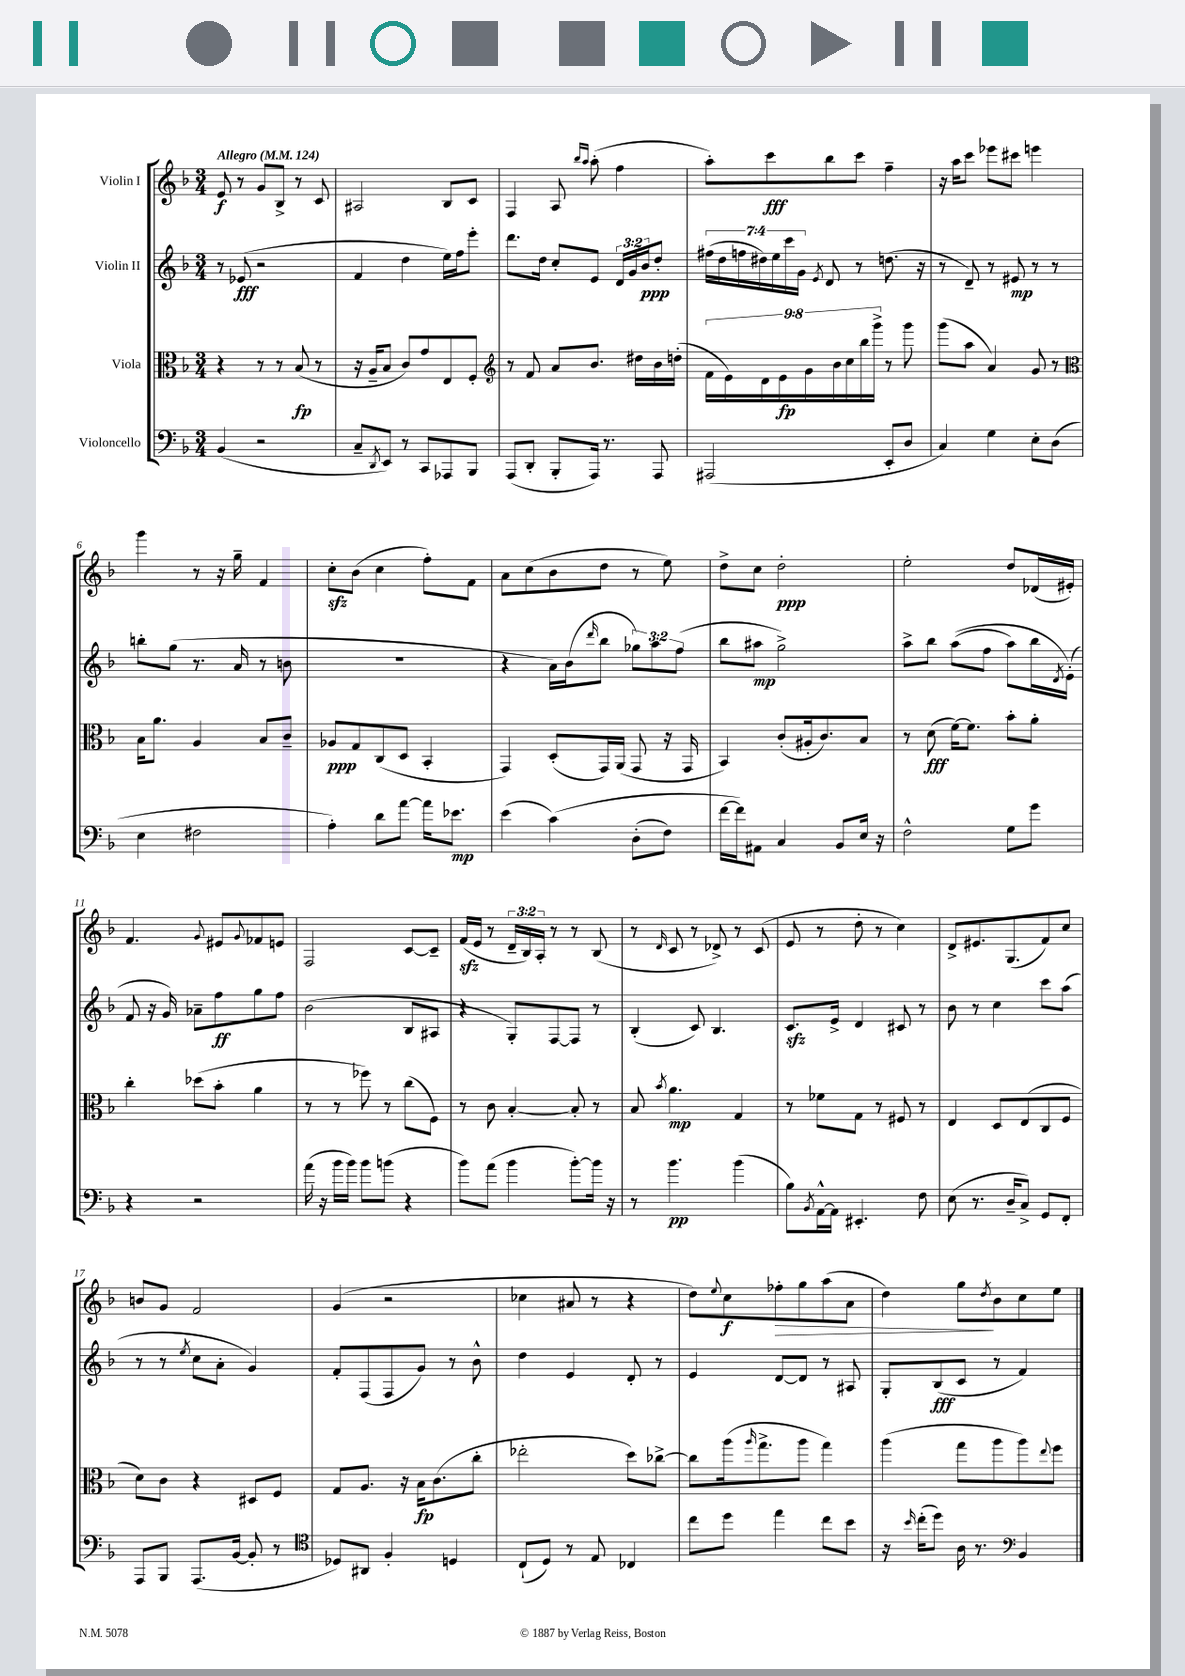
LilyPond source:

<<
\new StaffGroup <<
\new Staff = "s0" \with { instrumentName = "Violin I" } {
    \clef treble \key f \major \numericTimeSignature \time 3/4 \override Staff.TupletNumber.text = #tuplet-number::calc-fraction-text \tempo "Allegro" 4 = 124
    e'8\f r8 g'8 bes8-> r8 c'8 |
    ais2 bes8 c'8 |
    f4 a8 \grace { bes''16 a''16 } a''8-.( f''4 |
    a''8-.) c'''8\fff bes''8 c'''8 f''4-- |
    r16 a''16 c'''8 ees'''8 cis'''8 e'''4 |
    g'''4 r8 r16 g''16-- f'4 |
    c''8-.\sfz bes'8( c''4 f''8-.) f'8 |
    a'8 c''8( bes'8 d''8 r8 e''8) |
    d''8-> c''8 d''2-.\ppp |
    e''2-. d''8 des'16( eis'16-.) |
    f'4. \appoggiatura { g'8 } eis'8 \appoggiatura { g'8 } fes'8 e'8 |
    f2 c'8~ c'8-- |
    f'16\sfz( e'16 r8 \tuplet 3/2 { d'16-- bes16) a16-. } r8 r8 bes8( |
    r8 \grace { d'16 } c'8 r8 des'8->) r8 c'8( |
    e'8 r8 d''8-. r8 c''4) |
    d'8-> eis'8. g8.( f'8) c''8 |
    b'8 g'8 f'2 |
    g'4( r2 |
    ces''4 ais'8 r8 r4 |
    d''8) \appoggiatura { e''8 } c''8\f fes''8-.\> g''8 a''8( a'8 |
    d''4) g''8\! \acciaccatura { d''8 } bes'8 c''8 e''8 \bar "|." |
}
\new Staff = "s1" \with { instrumentName = "Violin II" } {
    \clef treble \key f \major \numericTimeSignature \time 3/4 \override Staff.TupletNumber.text = #tuplet-number::calc-fraction-text
    r8 ees'8\fff( r2 |
    f'4 d''4 e''16) f''16 e'''8-. |
    d'''8. d''16 c''8-. e'8 \tuplet 3/2 { d'16 g'16 bes'16\ppp } d''8-. |
    \tuplet 7/4 { fis''16( d''16 f''16 dis''16) e''16 c'''16 g'16 } \acciaccatura { e'8 } d'8 r8 d''8.( r16 |
    r8 d'8--) r8 eis'8\mp r8 r8 |
    b''8-. g''8( r8. a'16 r8 b'8 |
    r2. |
    r4 a'16) bes'16( \grace { d'''16 } bes''8 \tuplet 3/2 { ges''8) a''8 f''8( } |
    bes''8 ais''8\mp g''2->) |
    a''8-> bes''8 a''8(\( f''8 a''8) bes''16 \acciaccatura { d'8 } e'16-.(\) |
    f'8 r16 g'16) aes'8-- f''8\ff g''8 f''8 |
    bes'2( bes8 ais8 |
    r4 g8-.) f8~ f8 r8 |
    bes4-.( c'8) bes4. |
    c'8.\sfz e'16-> d'4 cis'8 r8 |
    bes'8 r8 c''4 c'''8 a''8( |
    r8 r8 \acciaccatura { e''8 } c''8 a'8-. g'4) |
    f'8-. f8( f8 g'8) r8 bes'8-^ |
    d''4 e'4 d'8-. r8 |
    e'4 d'8~ d'8 r8 ais8 |
    g8-. bes8\fff( c'8 r8 f'4) \bar "|." |
}
\new Staff = "s2" \with { instrumentName = "Viola" } {
    \clef alto \key f \major \numericTimeSignature \time 3/4 \override Staff.TupletNumber.text = #tuplet-number::calc-fraction-text
    r4 r8 r8 bes8\fp( r8 |
    r16 a16-- bes8 c'8) g'8 e8 f8-. |
    \clef treble r8 f'8 a'8 bes'8. dis''16 bes'16 d''16-.( |
    \tuplet 9/8 { f'16 e'16) d'16 e'16\fp g'16 bes'16 c''16 bes''16 g'''16-> } r8 g'''8 |
    g'''8( a''8 a'4) g'8 r8 |
    \clef alto bes16 a'8. a4 bes8 c'8-- |
    aes8\ppp g8 c8( d8 bes,4-. |
    g,4) d8-.( g,16) a,16( g,8 r16 g,16 |
    bes,4) c'8-.( ais16-. c'8.) bes8 |
    r8 d'8\fff( f'16~) f'8. bes'8-. a'8-. |
    c''4-. des''8( bes'8-. a'4 |
    r8 r8 fes''8) r8 c''8( f8) |
    r8 c'8 bes4~-. bes8-. r8 |
    bes8 \acciaccatura { bes'8 } a'4.\mp g4 |
    r8 fes'8 g8 r8 fis8 r8 |
    e4 d8 e8( c8 f8 |
    d'8) c'8 r4 dis8 f8 |
    g8 a8. r16 bes16\fp c'8.( c''8-. |
    ees''2-. d''8) ces''8~-> |
    ces''8 a''16( \grace { a''16 } g''8.-> a''8 g''4) |
    a''4( g''8 a''8 a''8) \appoggiatura { e''8 } f''8 \bar "|." |
}
\new Staff = "s3" \with { instrumentName = "Violoncello" } {
    \clef bass \key f \major \numericTimeSignature \time 3/4
    bes,4( r2 |
    c8-- \acciaccatura { d,8 } e,8) r8 c,8 aes,,8 bes,,8 |
    a,,8( d,8-. bes,,8-. a,,16) r8. a,,8 |
    ais,,2( e,8-. d8 |
    c4) g4 e8-. d8( |
    e4 fis2 |
    a4-.) d'8 a'8~ a'16 ees'8.\mp |
    e'4( c'4)\( d8-.( f8) |
    f'16~ f'16\) ais,8 c4 bes,8 e16 r16 |
    f2-^ g8 g'8 |
    r4 r2 |
    a'16( r16 bes'16 bes'16) bes'8 b'8( r4 |
    bes'8) a'8( bes'4 bes'8~-.) bes'16 r16 |
    r8 bes'4.\pp bes'4( |
    bes8) \acciaccatura { bes,8 } a,16~-^ a,16 eis,4.-. f8 |
    e8( r8. d16-- c8->) g,8 f,8-. |
    a,,8 bes,,8 a,,8.( bes,16~ bes,8-. r8 |
    \clef tenor des8) ais,8 f4-. d4 |
    c8-!( d8) r8 e8 ces4 |
    c''8 d''8 e''4 c''8 bes'8 |
    r16 \grace { bes'16 } c''16-.( d''8) a16 r8. \clef bass bes,4 \bar "|." |
}
>>
>>
